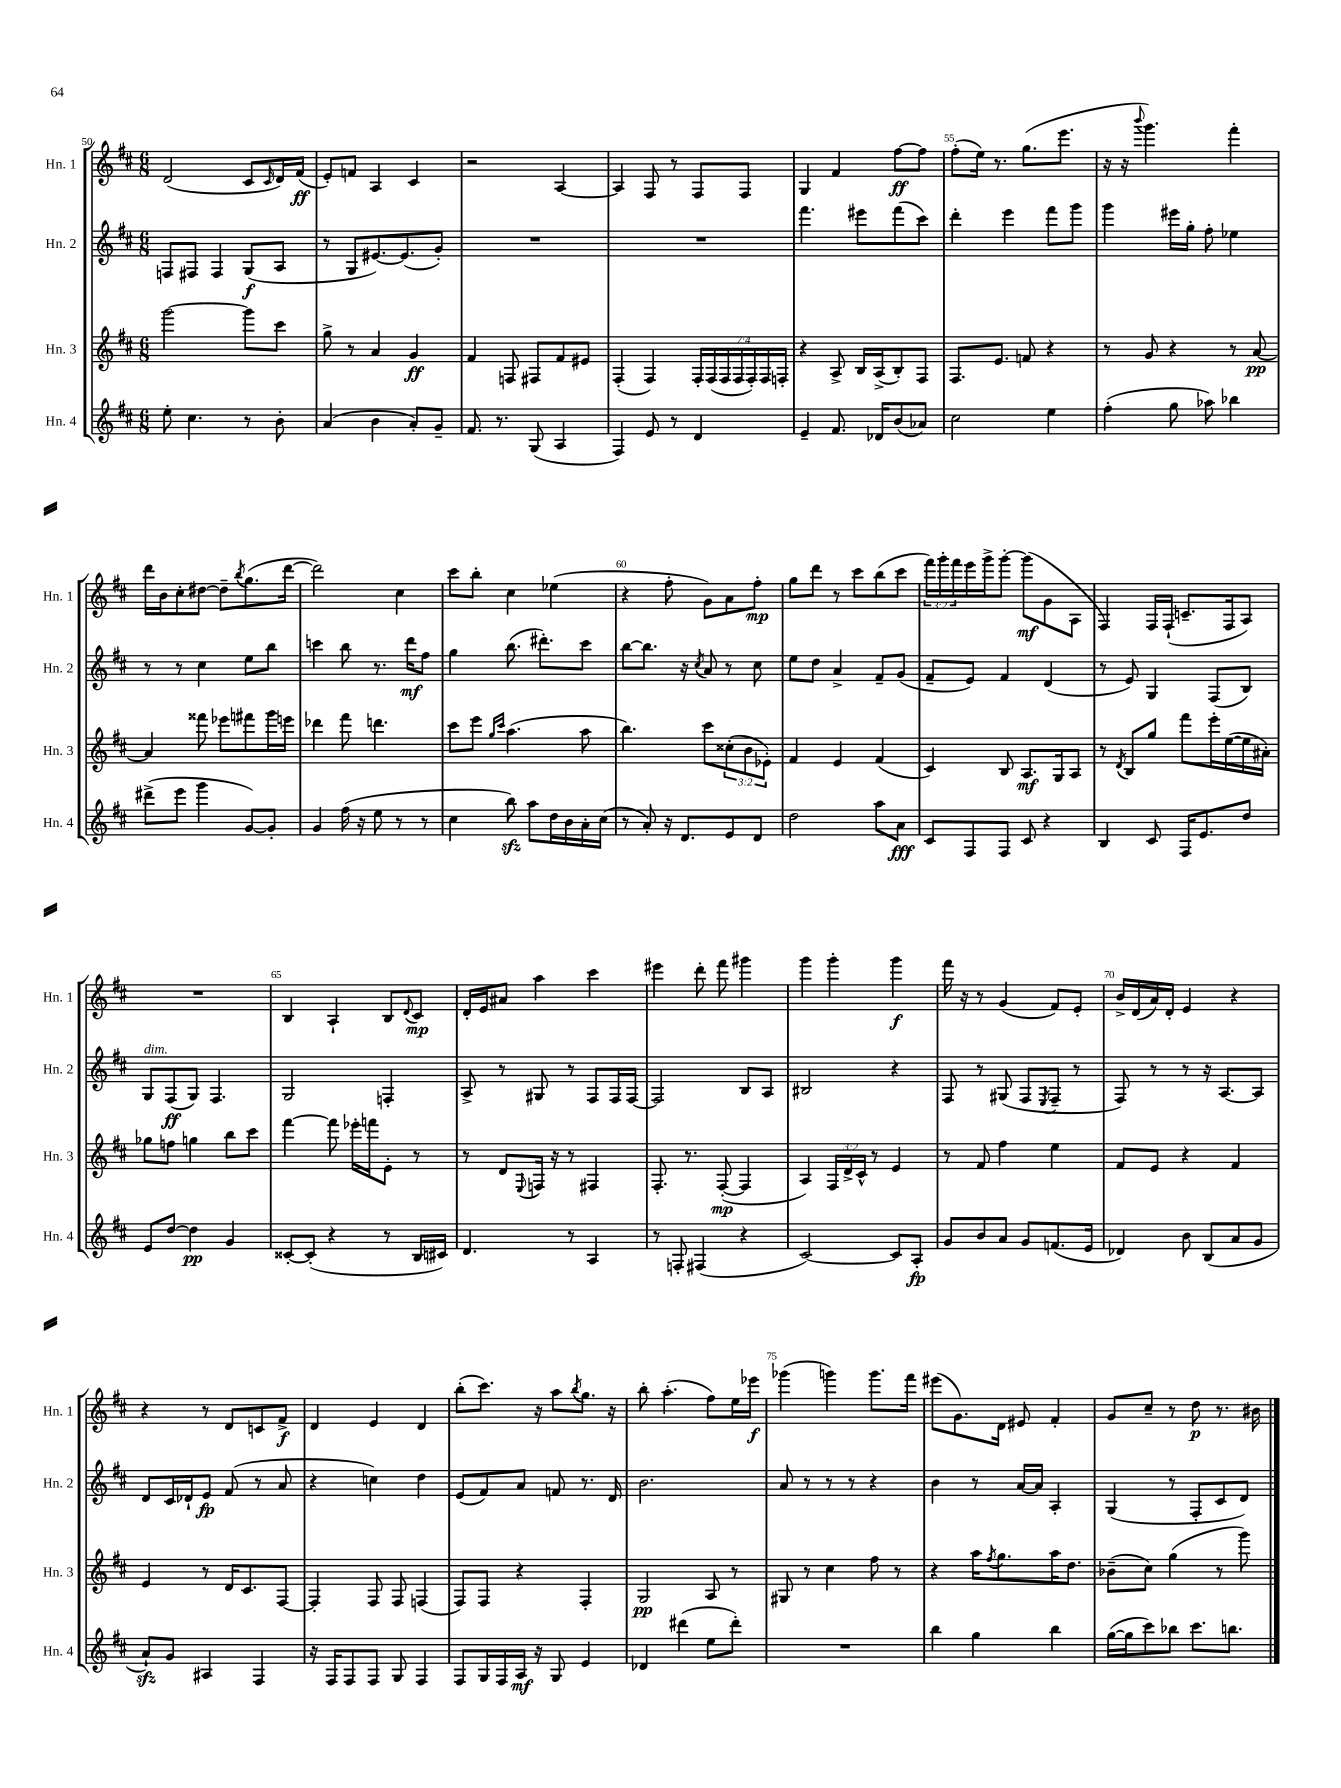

**kern	**kern	**kern	**kern
*staff4	*staff3	*staff2	*staff1
*clefG2	*clefG2	*clefG2	*clefG2
*k[f#c#]	*k[f#c#]	*k[f#c#]	*k[f#c#]
*M6/8	*M6/8	*M6/8	*M6/8
8ee'	[2ggg	8F	(2d
4.cc#	.	8F#	.
.	.	4F#	.
8r	8ggg]	(8G	8c#
.	.	.	16qqc#
8b'	8ccc#	8A	16d)
.	.	.	(16f#
=	=	=	=
(4a	8gg^	8r	8e')
.	8r	8G	8f
4b	4a	[8.e#)	4A
.	.	(8.e#]	.
8a')	4g	.	4c#
8g~	.	8g')	.
=	=	=	=
8.f#	4f#	2.r	2r
8.r	.	.	.
.	8F	.	.
(8G	8F#	.	.
4A	8f#	.	[4A
.	8e#	.	.
=	=	=	=
4F#)	(4F#'	2.r	4A]
8e	4F#)	.	8F#
8r	.	.	8r
4d	28F#'	.	8F#
.	(28F#	.	.
.	28F#	.	.
.	28F#	.	.
.	.	.	8F#
.	28F#')	.	.
.	28F#	.	.
.	28F'	.	.
=	=	=	=
4e~	4r	4.fff#	4G
8.f#	8A^	.	4f#
.	16B	8eee#	.
16d-	(16A^	.	.
(8b	8B')	(8fff#	[8ff#
8a-)	8F#	8ccc#)	8ff#]
=	=	=	=
2cc#	8.F#	4ddd'	(8ff#'
.	.	.	16ee)
.	8.e	.	8.r
.	.	4eee	.
.	8f	.	(8.gg
4ee	4r	8fff#	.
.	.	.	8.eee
.	.	8ggg	.
=	=	=	=
(4ff#'	8r	4ggg	16r
.	.	.	16r
.	.	.	8qqbbb
.	8g	.	4.ggg)
8gg	4r	16eee#	.
.	.	16gg'	.
8aa-)	.	8ff#'	.
4bb-	8r	4ee-	4fff#'
.	[8a	.	.
=	=	=	=
(8ddd#^	4a]	8r	16ddd
.	.	.	16b
8eee	.	8r	8cc#'
4ggg	8fff##	4cc#	[8dd#
.	8eee-	.	8dd#~]
.	.	.	8qbb
[8g)	8fff#	8ee	(8.gg
8g']	16ggg	8bb	.
.	16eee	.	[16ddd
=	=	=	=
4g	4ddd-	4ccc	2ddd])
(16ff#	8fff#	8bb	.
16r	.	.	.
8ee	4.ddd	8.r	.
8r	.	.	4cc#
.	.	16ddd	.
8r	.	8ff#	.
=	=	=	=
4cc#	8ccc#	4gg	8ccc#
.	8eee	.	8bb'
.	16qqgg	.	.
.	16qqccc#	.	.
8bb)	(4.aa	(8.bb	4cc#
8aa	.	.	.
.	.	8.ddd#')	.
16dd	.	.	(4ee-
16b	.	.	.
16a'	8aa	8ccc#	.
(16cc#	.	.	.
=	=	=	=
8r	4.bb)	[8bb	4r
8a')	.	8.bb]	.
16r	.	.	8ff#'
8.d	.	16r	.
.	.	8qcc#	.
.	8ccc#	8a	8g)
8e	(12cc##'	8r	8a
.	12b	.	.
8d	.	8cc#	8ff#'
.	12e-')	.	.
=	=	=	=
2dd	4f#	8ee	8gg
.	.	8dd	8ddd
.	4e	4a^	8r
.	.	.	8ccc#
8aa	(4f#	8f#~	(8bb
8a	.	(8g	8ccc#
=	=	=	=
8c#	4c#)	8f#~	24fff#)
.	.	.	24ggg'
.	.	.	24fff#
8F#	.	8e)	16eee
.	.	.	16ggg^
8F#	8B	4f#	[8ggg'
8c#	8.A	.	(8ggg]
4r	.	(4d	8g
.	16G	.	.
.	8A	.	8A
=	=	=	=
4B	8r	8r	4F#)
.	8qd	.	.
.	8B	8e)	.
8c#	8gg	4G	16F#
.	.	.	(16F#`
16F#	8fff#	.	8.c~
8.e	.	.	.
.	16eee'	(8F#	.
.	([16ee	.	16F#
8dd	16ee]	8B)	8A)
.	16a#')	.	.
=	=	=	=
8e	8gg-	8G	2.r
[8dd	8ff	(8F#	.
4dd]	4gg	8G)	.
.	.	4.F#	.
4g	8bb	.	.
.	8ccc#	.	.
=	=	=	=
[8c##'	[4fff#	2G	4B
(8c##']	.	.	.
4r	8fff#]	.	4A`
.	16eee-'	.	.
.	16fff	.	.
8r	8e'	4F'	8B
.	.	.	8qqd
16B	8r	.	8c#
16c#)	.	.	.
=	=	=	=
4.d	8r	8A^	16d'
.	.	.	16e
.	8d	8r	8a#
.	8qqE	.	.
.	16F	8G#	4aa
.	16r	.	.
8r	8r	8r	.
4A	4F#	8F#	4ccc#
.	.	16F#	.
.	.	[16F#	.
=	=	=	=
8r	8.F#'	2F#]	4eee#
8F'	.	.	.
.	8.r	.	.
(4F#	.	.	8ddd'
.	([8F#'	.	8fff#
4r	4F#]	8B	4ggg#
.	.	8A	.
=	=	=	=
[2c#)	4A)	2B#	4ggg
.	24F#	.	4ggg'
.	24d^	.	.
.	24c#^^	.	.
.	8r	.	.
8c#]	4e	4r	4ggg
8A'	.	.	.
=	=	=	=
8g	8r	8F#	16fff#
.	.	.	16r
8b	8f#	8r	8r
8a	4ff#	(8G#	(4g
8g	.	8F#	.
.	.	8qE	.
(8.f	4ee	8F#~	8f#)
.	.	8r	8e'
16e	.	.	.
=	=	=	=
4d-)	8f#	8F#)	16b^
.	.	.	(16d
.	8e	8r	16a)
.	.	.	16d'
8b	4r	8r	4e
(8B	.	16r	.
.	.	[8.A	.
8a	4f#	.	4r
8g	.	8A]	.
=	=	=	=
8a`)	4e	8d	4r
8g	.	16c#	.
.	.	16d-`	.
4A#	8r	8e	8r
.	16d	(8f#	8d
.	8.c#	.	.
4F#	.	8r	8c
.	[8F#	8a	8f#^
=	=	=	=
16r	4F#']	4r	4d
16F#	.	.	.
8F#	.	.	.
8F#	8F#	4cc)	4e
8G	8F#	.	.
4F#	(4F	4dd	4d
=	=	=	=
8F#	8F#)	(8e	(8bb'
16G	8F#	8f#)	8.ccc#)
16F#	.	.	.
16A	4r	8a	.
16r	.	.	16r
8G	.	8f	8aa
.	.	.	8qbb
4e	4F#'	8.r	8.gg
.	.	16d	16r
=	=	=	=
4d-	2G	2.b	8bb'
.	.	.	(4.aa'
(4ddd#	.	.	.
8ee	8A	.	8ff#)
8ddd#')	8r	.	16ee
.	.	.	16eee-
=	=	=	=
2.r	8G#	8a	(4ggg-
.	8r	8r	.
.	4cc#	8r	4ggg)
.	.	8r	.
.	8ff#	4r	8.ggg
.	8r	.	.
.	.	.	16fff#
=	=	=	=
4bb	4r	4b	(8eee#
.	.	.	8.g)
4gg	16aa	8r	.
.	8qff#	.	.
.	8.gg	.	16d
.	.	[16a	8e#
.	.	16a]	.
4bb	16aa	4A'	4f#'
.	8.dd	.	.
=	=	=	=
([16gg	(8b-~	(4G	8g
16gg]	.	.	.
8ccc#)	8cc#)	.	8cc#~
8bb-	(4gg	8r	8r
8.ccc#	.	8F#'	8dd
.	8r	8c#	8.r
8.bb	.	.	.
.	8ggg)	8d)	.
.	.	.	16b#
==	==	==	==
*-	*-	*-	*-
